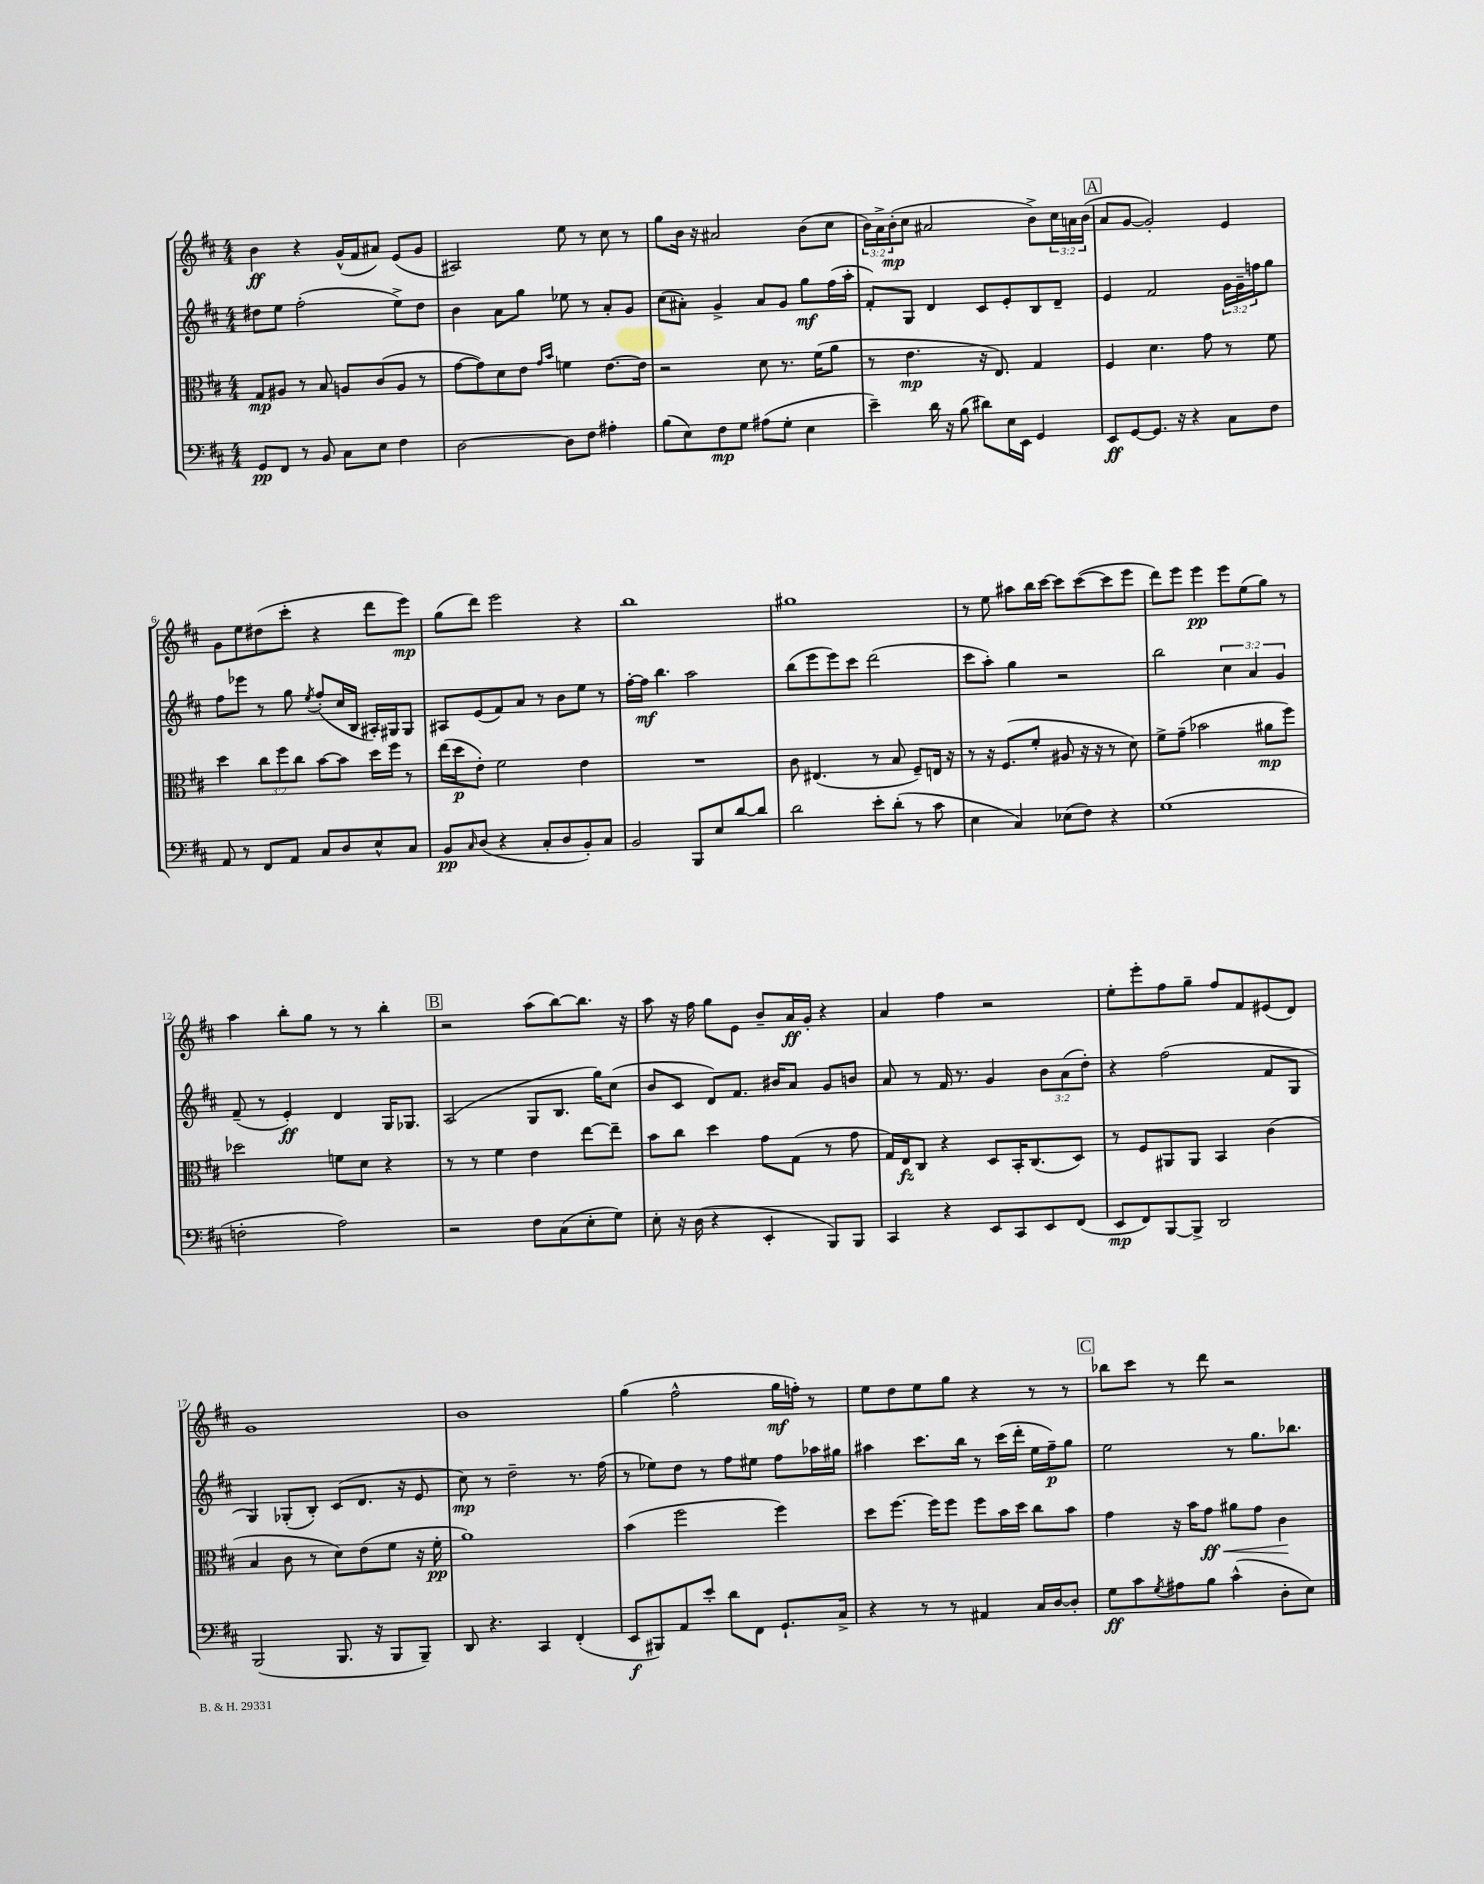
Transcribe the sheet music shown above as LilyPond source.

<<
\new StaffGroup <<
\new Staff = "s0" {
    \clef treble \key d \major \numericTimeSignature \time 4/4 \override Staff.TupletNumber.text = #tuplet-number::calc-fraction-text
    b'4\ff r4 g'16-^( fis'16 ais'8) e'8( g'8 |
    ais2) e''8 r8 cis''8 r8 |
    g''8 b'16 r16 ais'2 b'8( cis''8 |
    \tuplet 3/2 { b'16) a'16-> b'16-.\mp( } cis''8 ais'2 b'8->) \tuplet 3/2 { cis''16 a'16 b'16( } |
    \mark \markup { \box "A" } a'8 g'8~ g'2-.) e'4 |
    g'8 e''8 dis''8( cis'''8-. r4 d'''8 e'''8\mp) |
    g''8( d'''8) e'''2 r4 |
    b''1 |
    gis''1 |
    r8 e''8 ais''8 b''16 cis'''16~ cis'''8 cis'''8~( cis'''8 e'''8 |
    d'''8) e'''8 e'''4\pp e'''8 e''8( g''8) r8 |
    a''4 b''8-. g''8 r8 r8 b''4-. |
    \mark \markup { \box "B" } r2 a''8( b''8~) b''8. r16 |
    a''8 r16 fis''16 g''8 e'8 b'8-- a'16\ff g'16-. r4 |
    a'4 fis''4 r2 |
    e''8-. e'''8-. fis''8 g''8-- fis''8 fis'8 eis'8( d'8) |
    g'1 |
    b'1 |
    g''4( fis''2-^ g''16\mf f''16-.) r8 |
    e''8 d''8 e''8 g''8 r4 r8 r8 |
    \mark \markup { \box "C" } bes''8 cis'''8 r8 d'''8 r2 \bar "|." |
}
\new Staff = "s1" {
    \clef treble \key d \major \numericTimeSignature \time 4/4 \override Staff.TupletNumber.text = #tuplet-number::calc-fraction-text
    dis''8 e''8 fis''2-.( e''8->) dis''8 |
    b'4 a'8 g''8 ees''8 r8 a'8-. g'8 |
    cis''8( ais'8-.) g'4-> ais'8 g'8 g''8\mf fis''16( a''16-. |
    fis'8-.) g8 d'4 cis'8 e'8-. b8 d'8-- |
    \mark \markup { \box "A" } e'4 fis'2 \tuplet 3/2 { g'16 g'16-- f''16 } g''8 |
    fis''8 ees'''8 r8 g''8 \acciaccatura { e''8 } fis''8-.( cis''16 b16 ais16-.) gis16 gis8 |
    ais8 e'8( fis'8) a'8 r8 b'8 e''8 r8 |
    fis''16~-. fis''16\mf b''4. a''2 |
    b''8( e'''8 e'''8) cis'''8 d'''2( |
    cis'''8 a''8-.) g''4 r2 |
    b''2 \tuplet 3/2 { cis''4 a'4 g'4 } |
    fis'8--( r8 e'4-.\ff) d'4 g16 ges8. |
    \mark \markup { \box "B" } a2( g8 b8. g''16) cis''8( |
    b'8 cis'8 d'8) fis'8. bis'16 a'8 g'8 b'8 |
    a'8 r8 fis'16 r8. g'4 \tuplet 3/2 { b'8 a'8( d''8-.) } |
    r4 fis''2( fis'8 g8 |
    g4) ges8-.( b8-.) cis'8( d'8. r16 e'8 |
    cis''8\mp) r8 d''2-- r8. fis''16( |
    r8 ees''8) d''8 r8 fis''8 eis''8 fis''8 aes''16 gis''16 |
    ais''4 cis'''8. b''16 r8 cis'''16( d'''16-. e''16 fis''16--\p) g''8 |
    \mark \markup { \box "C" } e''2 r8 g''8. bes''8. \bar "|." |
}
\new Staff = "s2" {
    \clef alto \key d \major \numericTimeSignature \time 4/4 \override Staff.TupletNumber.text = #tuplet-number::calc-fraction-text
    g8\mp ais8 r8 b8 a8 cis'8( a8 r8 |
    g'8~ g'8) d'8 e'8 \grace { g'16 b'16 } f'4 e'8.~ e'16 |
    r2 d'8 r8. fis'16( a'8 |
    r8 e'4.\mp r16 e8.) g4 |
    \mark \markup { \box "A" } fis4 d'4. g'8 r8 fis'8 |
    d''4 \tuplet 3/2 { cis''8 fis''8 cis''8 } b'8~ b'8 d''16 fis''16 r8 |
    e''16( d''16\p e'8-.) fis'2 e'4 |
    R1 |
    cis'8 eis4.( r8 b8 fis8--) e16 r16 |
    r8 r16 fis8.( fis'8-. ais8 r16 r16 r8 d'8) |
    fis'8-> g'8--( bes'2 ais'8\mp fis''8) |
    des''2 f'8 d'8 r4 |
    \mark \markup { \box "B" } r8 r8 fis'4 e'4 e''8~ e''8-- |
    b'8 cis''8 d''4 g'8 g8( r8 g'8 |
    g16) e16\fz cis8 r4 d8 b,16-. cis8.( d8) |
    r8 fis8 ais,8 ais,8 b,4 cis'4( |
    b4 cis'8 r8 d'8) e'8( fis'8 r16 fis'16-.\pp |
    a'1) |
    b'4( fis''2 fis''4) |
    d''8 fis''8.~ fis''16 fis''8 fis''8 b'16 d''16 cis''8 b'8 |
    \mark \markup { \box "C" } g'4 r16 b'16 g'8\ff\< ais'8 g'8 cis'4\! \bar "|." |
}
\new Staff = "s3" {
    \clef bass \key d \major \numericTimeSignature \time 4/4
    g,8\pp fis,8 r8 b,8 cis8 e8 fis4 |
    d2~ d8 fis8 ais4-. |
    b8( e8) fis8\mp g8 ais8( g8-. e4 |
    e'4--) d'16 r16 b8( dis'8) e16 e,16 g,4 |
    \mark \markup { \box "A" } e,8\ff g,8~ g,8. r16 r4 cis8 fis8 |
    a,8 r8 fis,8 a,8 cis8 d8 e8-^ cis8 |
    b,8\pp \grace { cis16 } d8( r4 cis8-. d8 b,8-.) cis8 |
    b,2 b,,8 e8 d'8~ d'8 |
    d'2 e'8-. d'8-.( r8 cis'8 |
    e4 cis4) ees8( fis8) r4 |
    g1( |
    f2-. a2) |
    \mark \markup { \box "B" } r2 fis8 cis8( e8-. g8) |
    e8-. r16 d16( r4 e,4-. b,,8) b,,8 |
    cis,4 r4 e,8 cis,8 e,8 fis,8( |
    e,8\mp fis,8) b,,8~ b,,8-> d,2 |
    b,,2( b,,8. r16 b,,8 b,,8--) |
    d,8 r4. cis,4 fis,4-.( |
    e,8\f bis,,8) a,8 e'8-. d'8 fis,8 g,8.-! cis16-> |
    r4 r8 r8 ais,4 cis16 d16~ d8-. |
    \mark \markup { \box "C" } g8\ff cis'8 \acciaccatura { g8 } ais8 b8 cis'4-^( d8-. e8) \bar "|." |
}
>>
>>
